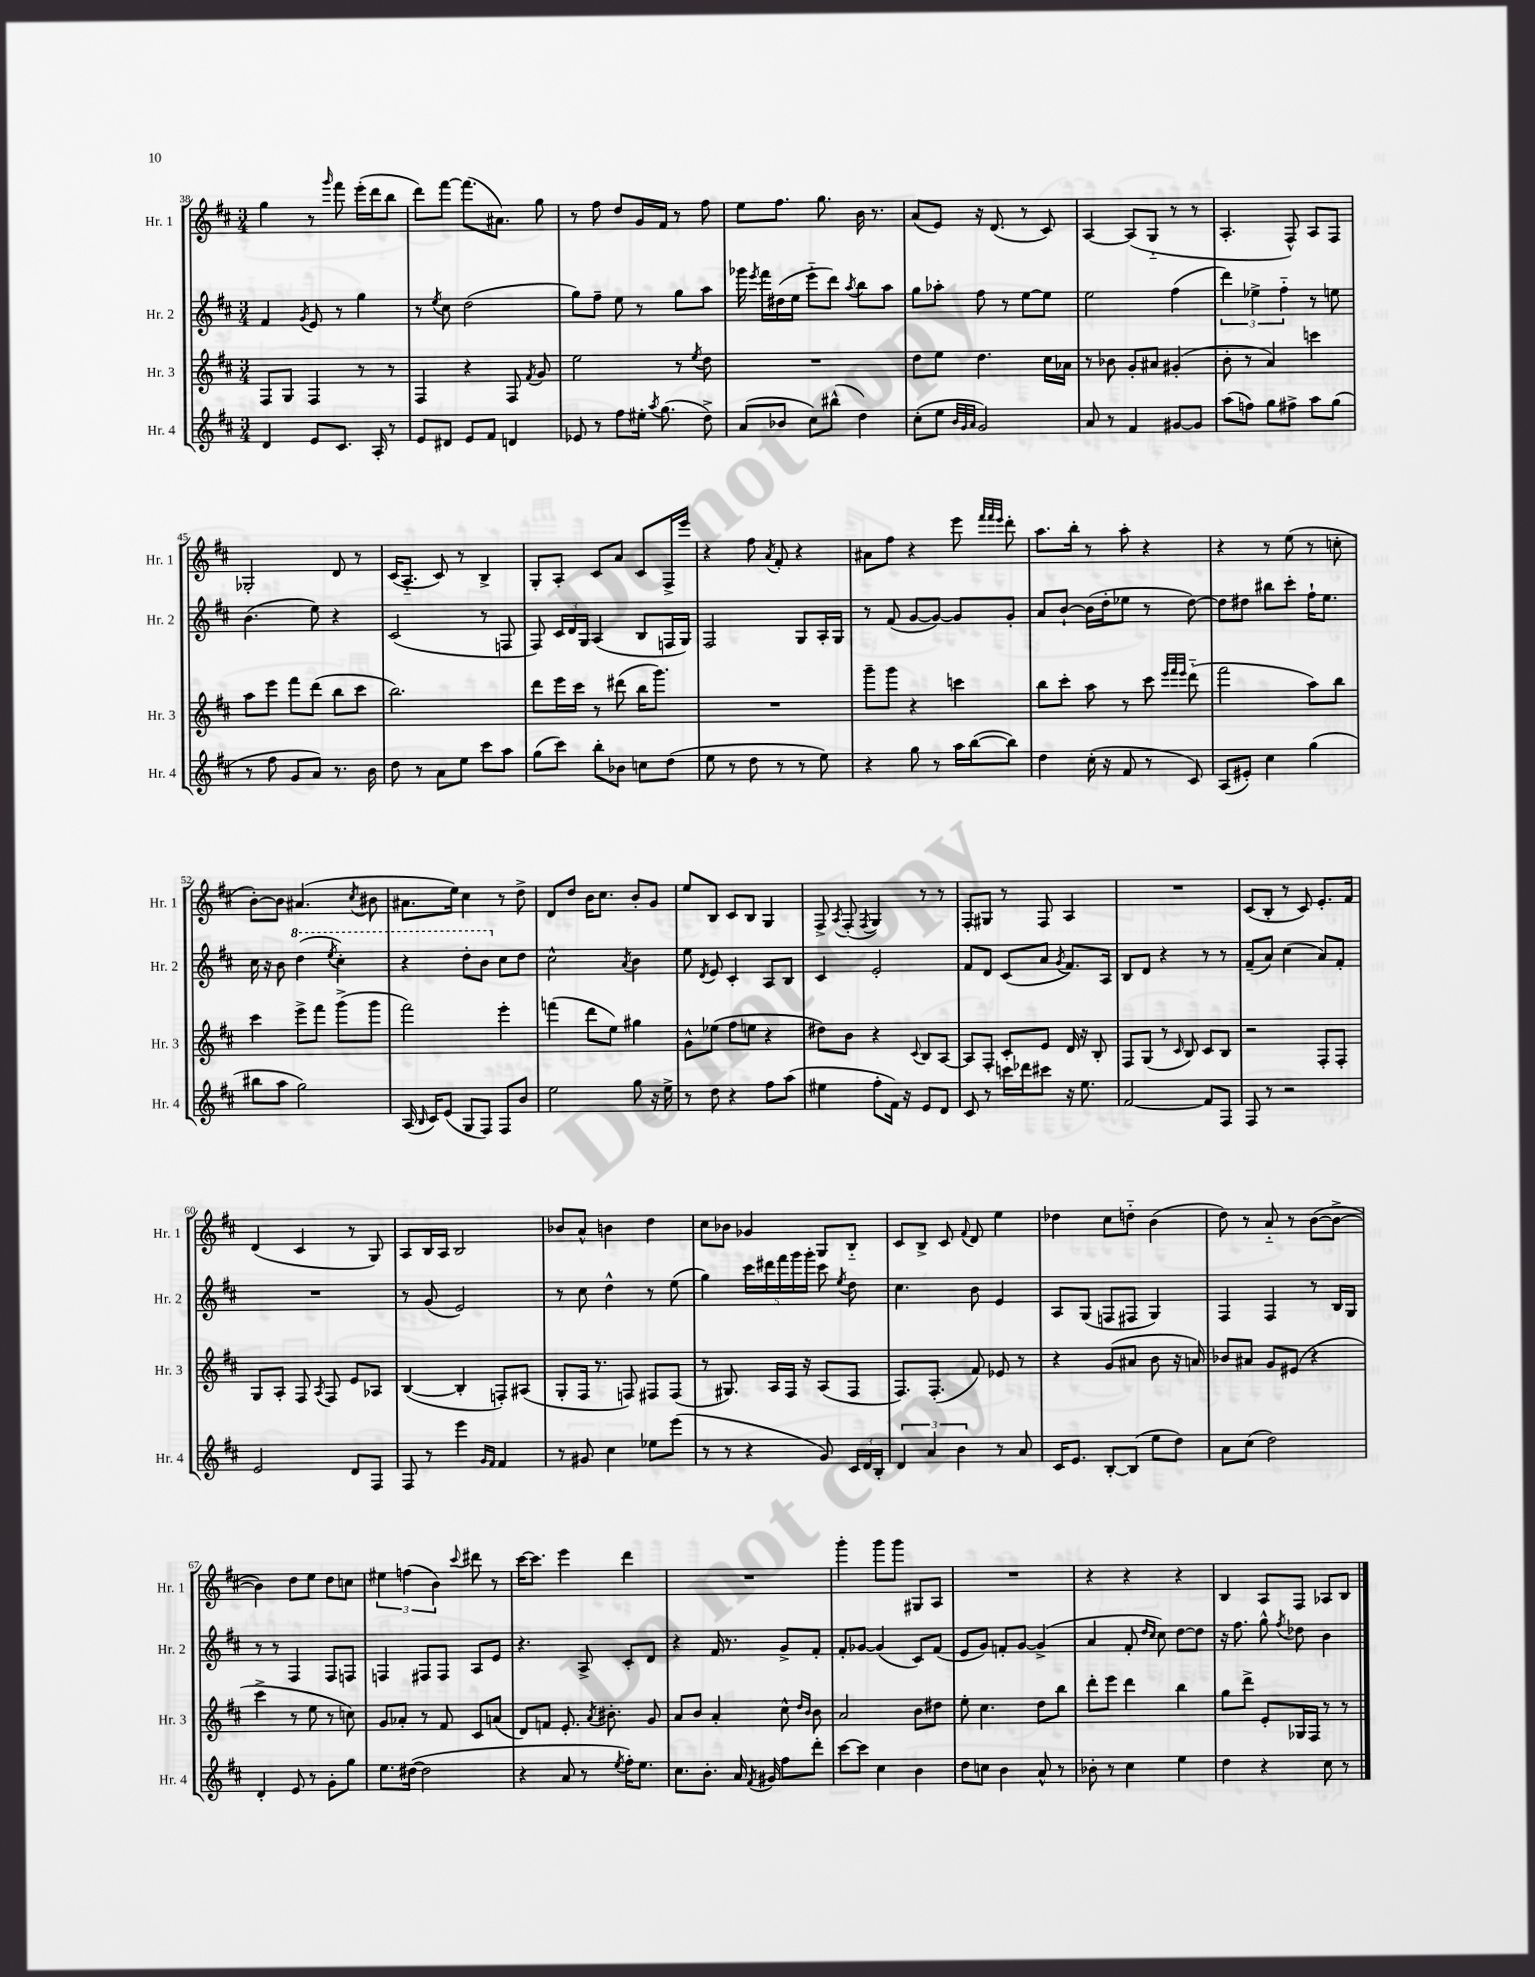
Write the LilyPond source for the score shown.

<<
\new StaffGroup <<
\new Staff = "s0" \with { instrumentName = "Hr. 1" shortInstrumentName = "Hr. 1" } {
    \clef treble \key d \major \numericTimeSignature \time 3/4
    \autoBeamOff g''4 r8 \grace { g'''16 } fis'''8 e'''16[-.( d'''16 b''8] |
    d'''8[) fis'''8]~ fis'''8.[( ais'8.]) g''8 |
    r8 fis''8 d''8[ g'16 fis'16] r8 fis''8 |
    e''8[ fis''8.] g''8. b'16 r8. |
    a'8[( e'8]) r16 d'8.( r8 cis'8) |
    a4~ a8[( g8]-_ r8 r8 |
    a4.-. fis8-^) a8[ fis8] |
    ges2-. d'8 r8 |
    cis'16[( a8.]-_ cis'8) r8 b4-> |
    g8[-. a8]-. cis'8[ a'8] cis'8[ fis16-> e'''16] |
    r4 fis''8 \acciaccatura { a'8 } fis'8-. r4 |
    ais'8[ fis''8] r4 e'''8 \grace { fis'''32[ fis'''32 e'''32] } d'''8-. |
    a''8.[ b''16]-. r8 a''8-. r4 |
    r4 r8 e''8( r8 c''8-. |
    b'8[~-.) b'8] ais'4.( \acciaccatura { cis''8 } bis'8 |
    ais'8.[ e''16]) cis''4 r8 d''8-> |
    d'8[ d''8] b'16[ cis''8.] b'8[-. g'8] |
    e''8[ b8] cis'8[ b8] g4 |
    fis8-> \acciaccatura { a8 } fis8-.( \acciaccatura { fis8 } g4) r8 r8 |
    fis8[-. gis8] r8 fis8 a4 |
    R2. |
    cis'8[( b8]-. r8 cis'8) e'8.[-. fis'16] |
    d'4( cis'4 r8 g8) |
    a8[ b16 a16] b2 |
    bes'8[ a'8]-^ b'4 d''4 |
    cis''8[ bes'8] ges'4 g8[ b8]-_ |
    cis'8[ b8]-> cis'8 \appoggiatura { fis'8 } d'8 e''4 |
    des''4 cis''8[ d''8]-_ b'4( |
    d''8) r8 a'8-_ r8 b'8[~( b'8]~-> |
    b'4) d''8[ e''8] d''8[ c''8] |
    \tuplet 3/2 { eis''4 f''4( b'4) } \appoggiatura { cis'''8 } dis'''8 r8 |
    cis'''16[~ cis'''8.] e'''4 d'''4 |
    R2. |
    g'''4-. g'''8[ g'''8] gis8[ a8] |
    R2. |
    r4 r4 r4 |
    b4 a8[ fis8] aes8[ b8] \bar "|." |
}
\new Staff = "s1" \with { instrumentName = "Hr. 2" shortInstrumentName = "Hr. 2" } {
    \clef treble \key d \major \numericTimeSignature \time 3/4
    \autoBeamOff fis'4 \acciaccatura { g'8 } e'8 r8 g''4 |
    r8 \acciaccatura { e''8 } cis''8 d''2( |
    g''8[) fis''8]-- e''8 r8 g''8[ a''8] |
    ges'''16 \acciaccatura { e'''8 } fis'''16[ dis''16( e''16] e'''8[-_ d'''8]) \acciaccatura { a''8 } b''8[ a''8] |
    g''8[ aes''8]-. fis''8 r8 e''8[~ e''8] |
    e''2 fis''4( |
    \tuplet 3/2 { d'''4) ees''4-> fis''4-_ } r8 e''8 |
    b'4.( e''8) r4 |
    cis'2( r8 f8 |
    fis8) \tuplet 3/2 { cis'16[ d'16 g16] } a4( b8[ f16 g16]) |
    fis2 g8[ a16-. g16] |
    r8 fis'8( g'8[~ g'8]~) g'8[ g'8]-. |
    a'8[ b'8]~-! b'16[( d''16-. ees''8] r8 d''8~) |
    d''8[ dis''8] bis''8[ cis'''8]-. fis''16[-! e''8.] |
    cis''16 r16 b'8 \ottava #1 d'''4( \acciaccatura { e'''8 } cis'''4-.) |
    r4 d'''8[-. b''8] \ottava #0 cis''8[ d''8] |
    cis''2-^ \acciaccatura { a'8 } b'4 |
    e''8 \acciaccatura { d'8 } e'8 cis'4-. a8[ b8] |
    cis'4 e'2-. |
    fis'8[ d'8] cis'8[( a'8] \acciaccatura { g'8 } fis'8.[) a16] |
    b8[ d'8] r4 r8 r8 |
    fis'8[--( a'8]) cis''4( a'8[) fis'8]-. |
    R2. |
    r8 g'8( e'2) |
    r8 cis''8 d''4-^ r8 e''8( |
    g''4) \tuplet 5/4 { cis'''16[ dis'''16 fis'''16 g'''16 g'''16]-. } cis'''8 \acciaccatura { e''8 } d''8 |
    cis''4. b'8 e'4 |
    a8[ g8]( f8[ fis8] g4) |
    fis4 fis4 r8 b16[ g16] |
    r8 r8 fis4 fis8[ f8] |
    f4 fis8[ fis8] a8[ e'8] |
    r4. a8-> cis'8[-. d'8] |
    r4 fis'16 r8. g'8[-> fis'8]-. |
    fis'8[-. ges'8]~ ges'4( cis'8[) fis'8]( |
    e'8[ g'8]) f'8[-. g'8]~ g'4->( |
    a'4 fis'8-. \grace { d''16[ cis''16] } cis''8) d''8[~ d''8] |
    r16 fis''8. g''8-^ \acciaccatura { fis''8 } des''8 b'4 \bar "|." |
}
\new Staff = "s2" \with { instrumentName = "Hr. 3" shortInstrumentName = "Hr. 3" } {
    \clef treble \key d \major \numericTimeSignature \time 3/4
    \autoBeamOff fis8[ g8] fis4 r8 r8 |
    fis4 r4 fis8 \acciaccatura { fis'8 } g'8 |
    e''2 r8 \acciaccatura { e''8 } d''8 |
    R2. |
    d''8[ e''8] d''4. cis''16[ aes'16] |
    r8 bes'8 g'8[-. ais'8] gis'4-.( |
    b'8-. r8 a'4) c'''4 |
    a''8[ e'''8] fis'''8[ d'''8]( b''8[ cis'''8] |
    b''2.) |
    d'''8[ e'''16 cis'''16] r8 dis'''8( b''16[ g'''8.]) |
    R2. |
    g'''8[-- g'''8] r4 c'''4 |
    b''8[ cis'''8]-. a''8 r8 cis'''8 \grace { e'''32[ fis'''32 e'''32] } d'''8-_( |
    fis'''2 a''8[) b''8] |
    cis'''4 e'''8[-> fis'''8] g'''8[->( g'''8] |
    fis'''2) e'''4-. |
    f'''4( d'''8[ e''8]) gis''4 |
    g'8[-^ ees''8]( fis''8[ e''8] r4 |
    dis''8[) b'8] r4 \appoggiatura { cis'8 } b8[ a8]~ |
    a8[ fis8]-. cis'8[-. e'8] d'16 r16 b8-. |
    fis8[ g8]( r8 \grace { cis'16 } b8) cis'8[ b8] |
    r2 fis8[-. fis8]-. |
    g8[ a8]-. fis8 \acciaccatura { a8 } fis8 e'8[ aes8] |
    b4~( b4-. f8[-.) ais8]( |
    g8[-. fis16] r8. f8) fis8[ fis8]( |
    r8 gis8.) a16[ fis16] r16 a8[( fis8] |
    fis8.[) fis8.]-.( fis'8) ees'8 r8 |
    r4 g'8[( ais'8] b'8 r16 a'16) |
    bes'8[ ais'8] g'8[ eis'8]( r4 |
    cis'''4-> r8 e''8 r8 c''8) |
    g'8[ aes'8]-. r8 fis'8 cis'8[ a'8]( |
    d'8[) f'8] e'8.-. \acciaccatura { a'8 } bis'8.-. g'8 |
    a'8[ b'8] a'4-. cis''8-^ \grace { d''16[ b'16] } b'8 |
    a'2 b'8[ dis''8] |
    e''8-. cis''4. d''8[ b''8] |
    d'''8[-. e'''8] d'''4 b''4 |
    g''8[ d'''8]-> e'8[-. ges16 fis16] r8 r8 \bar "|." |
}
\new Staff = "s3" \with { instrumentName = "Hr. 4" shortInstrumentName = "Hr. 4" } {
    \clef treble \key d \major \numericTimeSignature \time 3/4
    \autoBeamOff d'4 e'8[ cis'8.] a16-. r8 |
    e'8[ dis'8] e'8[ fis'8] d'4 |
    ees'8 r8 fis''8[ eis''16]-. \acciaccatura { a''8 } g''8.( d''8->) |
    a'8[( bes'8] cis''8[) bis''8]-^( d''4) |
    cis''8[-.( e''8] \grace { b'32[ g'32 a'32] } g'2) |
    a'8 r8 fis'4 gis'8[~ gis'8] |
    a''8[( f''8]) g''8[ fis''8]-> a''8[ g''8]( |
    r8 fis''8 g'8[ a'8]) r8. b'16 |
    d''8 r8 a'8[ e''8] cis'''8[ a''8] |
    g''8[( cis'''8]) b''8[-. bes'8] c''8[ d''8]( |
    e''8 r8 d''8 r8 r8 e''8) |
    r4 g''8 r8 a''16[ b''16~( b''8]) |
    d''4 cis''16-.( r16 fis'8 r8 cis'8) |
    a8[( eis'8]-.) cis''4 g''4( |
    bis''8[ a''8] g''2) |
    a16( \grace { b16 } cis'16[) e'8]( g8[ fis8]) fis8[ b'8] |
    e''2 g''8 r16 e''16-> |
    r8 d''8 r4 fis''8[ a''8]( |
    eis''4 fis''8[-. fis'16]) r16 e'8[ d'8] |
    cis'8 r8 c'''16[ des'''16 cis'''8] r16 e''8. |
    fis'2~ fis'8[ fis8] |
    fis8 r8 r2 |
    e'2 d'8[ fis8] |
    fis8 r8 e'''4 \grace { g'16[ fis'16] } fis'4 |
    r8 gis'8 cis''4 ees''8[ e'''8]( |
    r8 r8 r4 g'8) \tuplet 3/2 { cis'16[ d'16 b16]-. } |
    \tuplet 3/2 { d'4 a'4 b'4 } r8 a'8 |
    cis'16[ e'8.] b8[~-. b8]( e''8[ d''8]) |
    a'8[ cis''8]( d''2) |
    d'4-. e'8 r8 g'8[-. g''8] |
    e''8.[ dis''16]~( dis''2 |
    r4 a'8 r8 \acciaccatura { e''8 } fis''16[-.) e''8.] |
    cis''8.[ b'8.]-. a'16 \acciaccatura { fis'8 } gis'16 fis''8[ d'''8]-. |
    cis'''8[~ cis'''8] cis''4 b'4 |
    d''8[ c''8] b'4 a'8-^ r8 |
    bes'8-. r8 cis''4 e''4 |
    d''4 r4 cis''8 r8 \bar "|." |
}
>>
>>
\layout { \context { \Score currentBarNumber = #38 } }
